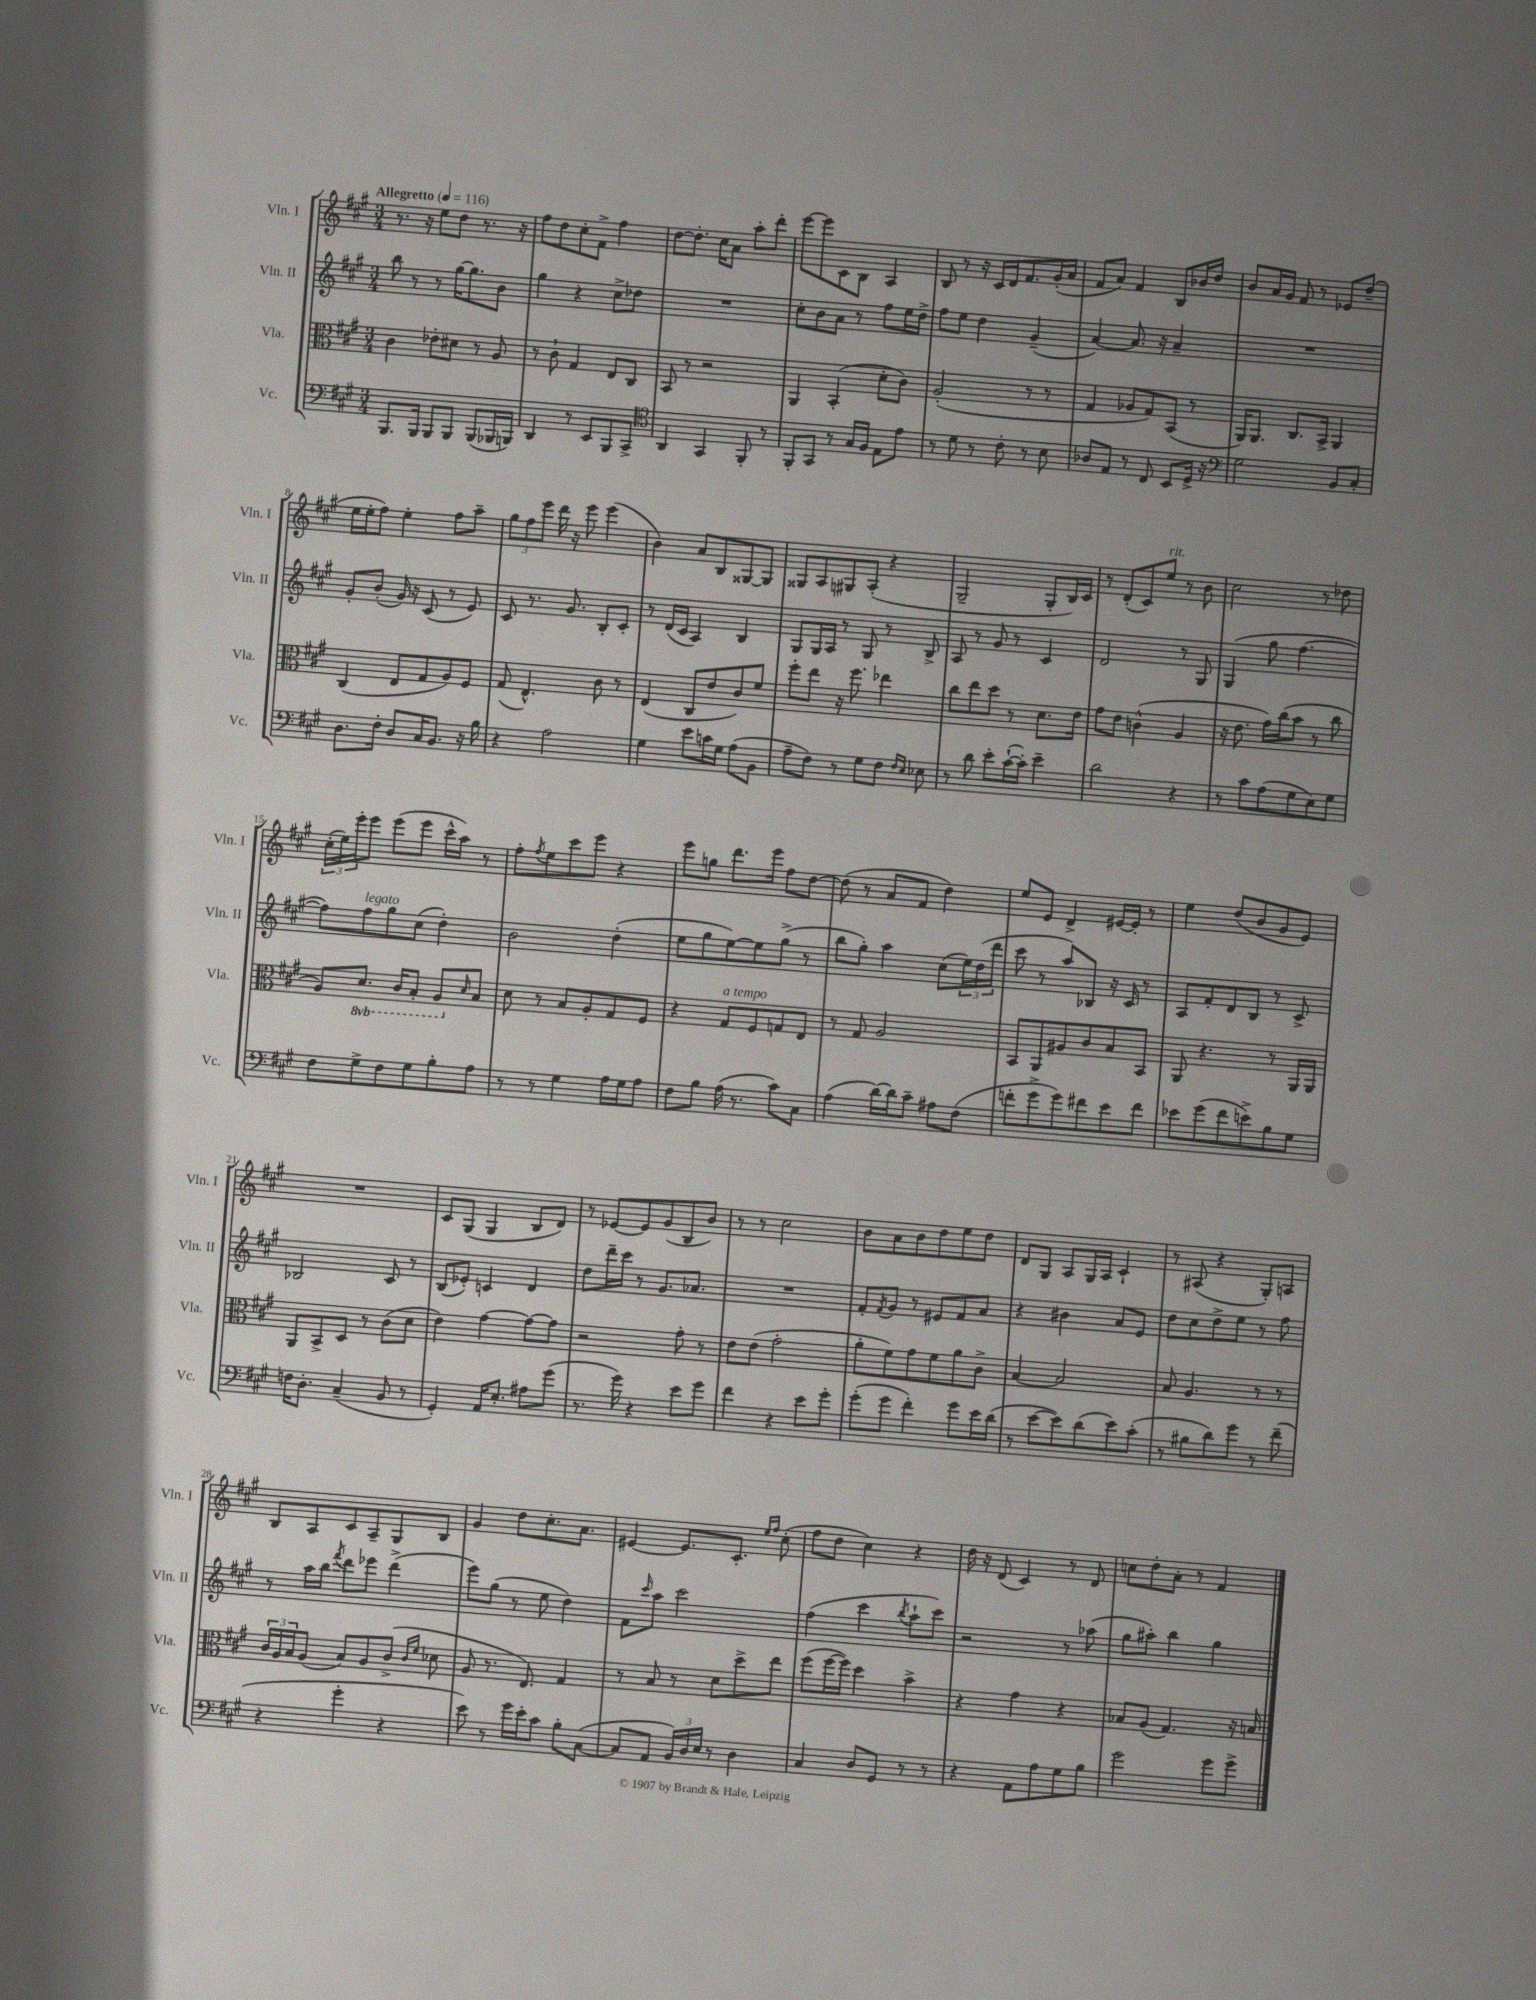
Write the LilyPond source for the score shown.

<<
\new StaffGroup <<
\new Staff = "s0" \with { instrumentName = "Vln. I" shortInstrumentName = "Vln. I" } {
    \clef treble \key a \major \numericTimeSignature \time 3/4 \tempo "Allegretto" 4 = 116
    r8. r16 e''8 d''8 r8. r16 |
    fis''8 d''8 cis''8-. fis'8-> fis''4 |
    d''8~ d''8.-. cis''16 a'8 a''8-. d'''8-. |
    e'''8~ e'''8 cis'8 b8 a4 |
    b8 r8 r16 cis'16 d'16 fis'8. gis'16-.( a'16 |
    fis'8 a'8) fis'4 b8 bes'16 d''16 |
    b'8 a'16 gis'16 fis'8 r8 ees'8 d''8--( |
    e''16 e''16-. fis''8) e''4-. fis''8 a''8-- |
    \tuplet 3/2 { gis''8 fis''8 e'''8 } d'''16 r16 e'''8 e'''4( |
    b'4) a'8 b8 gisis8~ gisis8 |
    gisis8 a8 gis8 a8-.( r4 |
    gis2-- gis8-. b16) cis'16 |
    r8 d'8-.( cis'8) e''8^\markup { \italic "rit." } r8 b'8 |
    cis''2 r8 des''8 |
    \tuplet 3/2 { cis''16-.( e''16) e'''16-. } e'''8 e'''8( e'''8 cis'''16-^ a''16) r8 |
    fis''8-. \acciaccatura { fis''8 } e''8 cis'''8 e'''8 r4 |
    e'''8 g''8 d'''8. e'''16 fis''8 d''8~ |
    d''8( r8 a'8 fis'8 d''4) |
    e''8 e'8 d'4-> eis'16~ eis'16-. r8 |
    e''4 d''8( b'8 gis'8 e'8) |
    R2. |
    cis'8 gis8( gis4 b8 d'8) |
    r8 ees'8~ ees'8 gis'8( b8 b'8) |
    r8 r8 cis''2 |
    b'8 a'8 b'8 d''8 e''8 d''8 |
    d'8 gis8 a8 gis16 a16 cis'4-! |
    r8 ais8( r4 gis8-.) a8 |
    b8 a8 cis'8 a8-- gis8 b8 |
    gis'4 d''8 cis''8.-. a'8. |
    eis'4~ eis'8. cis'8.-. \grace { e''16 fis''16 } cis''8-.( |
    fis''8 d''8 cis''4) r4 |
    d''16 r16 d'8( cis'4) r8 d'8 |
    c''8 d''8-. a'8-. r8 fis'4 \bar "|." |
}
\new Staff = "s1" \with { instrumentName = "Vln. II" shortInstrumentName = "Vln. II" } {
    \clef treble \key a \major \numericTimeSignature \time 3/4
    b''8 r8 r8 gis''16~ gis''8. b'8 |
    gis''4 r4 cis''8-> des''8 |
    R2. |
    cis''8-. b'8 a'8 r8 fis''8 e''16 d''16-> |
    fis''8 e''8 d''4 gis'4--( |
    a'4~) a'8. r16 a'4-- |
    R2. |
    gis'8-. b'8-.( gis'16) r16 cis'8( r8 e'8) |
    cis'8 r8. gis'8. b8-. cis'8-. |
    r8 d'16( cis'16 a4) b4 |
    gis8 gis16 a16 r8 gis8 r8 b8-> |
    a8 r8 gis'8 r8 cis'4 |
    d'2 r8 gis8 |
    gis4( gis''8 fis''4.~ |
    fis''8) fis''8^\markup { \italic "legato" } gis''8 cis''8( d''4-.) |
    b'2 d''4-.( |
    e''8 gis''8 e''8~) e''8 gis''8->( r8 |
    b''8 gis''8-.) a''4 cis''8( \tuplet 3/2 { e''16) d''16( d'''16 } |
    cis'''8 r8 a''8) bes8 r16 cis'16 r8 |
    a8 fis'8-. d'8 b8 r8 cis'8-> |
    bes2 cis'8 r8 |
    b8( ees'8-.) c'4 d'4 |
    d''8 d'''16-- cis'''16 r8 gis'8. aes'8. |
    R2. |
    fis'8-. \acciaccatura { fis'8 } gis'8 r8 eis'8 fis'8 a'8 |
    r4 bis'4 a'8 e'8 |
    d''8 cis''8 d''8-> e''8 r8 fis''8 |
    r8 a''16 b''16 \acciaccatura { fis'''8 } d'''8 ees'''8 d'''4->( |
    e'''8) gis''8( r8 e''8 d''4) |
    fis'8 \grace { cis'''16 } a''8 cis'''2 |
    fis''4( cis'''4 \acciaccatura { b''8 } a''8-! cis'''8) |
    r2 r8 aes''8( |
    gis''8 ais''8-.) b''4 gis''4 \bar "|." |
}
\new Staff = "s2" \with { instrumentName = "Vla." shortInstrumentName = "Vla." } {
    \clef alto \key a \major \numericTimeSignature \time 3/4 \set Staff.ottavationMarkups = #ottavation-simple-ordinals
    cis'4 ees'8-. dis'8 r8 a8 |
    r8 cis'8-! gis4 e8 cis8 |
    b,8 r8 r2 |
    a,4 b,4-.( d'8-. cis'8) |
    a2-.( r8 r8 |
    gis4 aes8 gis8) b,8( r8 |
    a,16) a,8. cis8. b,16-> a,4 |
    cis4( e8 gis8 a8) fis8 |
    gis8( e4.-^) cis'8 r8 |
    e4( cis8 e'8 cis'8) fis'8 |
    fis''8-. e''8 r16 fis''8. ees''4 |
    cis''8 e''8 d''8 r8 d'8. e'16 |
    gis'8 e'8 c'4-^( a4 |
    r16 e'8. gis'16) cis''16( b'8 r8 cis''8 |
    a8) \ottava #-1 d8. cis16 b,8-. a,8 \ottava #0 \grace { d'16 } b8 |
    d'8 r8 b8 a8-. gis8 fis8 |
    r4 gis8^\markup { \italic "a tempo" } fis8 g8 e8 |
    r8 gis8 a2 |
    b,8 a,8 ais8 cis'8 b8 b,8 |
    a,8 r4. r8 a,16 a,16 |
    a,8 b,8-> d8 r8 cis'8( d'8 |
    e'4) gis'4~ gis'8~ gis'8 |
    r2 gis'8-. r8 |
    e'8 e'8( gis'2-. |
    a'8-. fis'8) gis'8 fis'8 a'8 cis'8-> |
    b4~ b2 |
    b8 a4. r8 r8 |
    \tuplet 3/2 { cis'16 a16 b16 } a8( b8) a8 cis'8->( \grace { cis'16 fis'16 } des'8 |
    a8 r8. e8.) gis4 |
    r8 b8 r8 d'8 d''8-> e''8 |
    fis''8( fis''16~ fis''16) d''4 b'4-> |
    r4 gis'4 r4 |
    bes8 a8( gis4.) r16 b16 \bar "|." |
}
\new Staff = "s3" \with { instrumentName = "Vc." shortInstrumentName = "Vc." } {
    \clef bass \key a \major \numericTimeSignature \time 3/4
    b,,8. b,,16 b,,8 b,,8 b,,8( bes,,16 b,,16) |
    d,4 r8 e,8 b,,8 cis,8-> |
    \clef tenor a,4 gis,4 fis,8-. r8 |
    fis,8-. gis,8 r8 gis16 fis16 e8 e'8 |
    r8 d'8 r8 cis'8-. r8 b8 |
    aes8 e8 r8 cis8 b,8 d16-> r16 |
    \clef bass gis2 b,8 cis8-. |
    d8. fis16-. d8 cis16 b,8. r16 b16 |
    r4 a2 |
    gis4 e'8 c'16 gis16 a8( b,8 |
    a8-- fis8) r8 gis8 fis8 \grace { fis16 e16 } ees8 |
    r8 d'8 e'8-. cis'16~-!( cis'16-.) e'4-- |
    d'2 r4 |
    r8 cis'8 a8( gis8 e8) gis8 |
    fis8 gis8-> fis8 gis8 b8-. a8 |
    r8 r8 gis4 a16 gis16 a8 |
    fis8 b8 a16( r8. cis'8) cis8 |
    a4( d'16~) d'16 cis'8-- ais8 fis8( |
    f'8-. gis'8-> gis'8) fis'8 e'8 fis'8 |
    ees'8 gis'8( fis'8 e'8->) b8 gis8 |
    f16 d8.-. cis4--( b,8 r8 |
    gis,4-.) a,16 e8.-. ais8 gis'8( |
    r8. gis'16) r4 e'8 gis'8 |
    fis'4 r4 e'8 gis'8-. |
    gis'8-.( gis'8 fis'4-.) gis'8 e'16 d'16( |
    r8 e'8~ e'8) d'8( e'8) cis'8-.( |
    r8 bis8 d'8) gis'8 r8 fis'8--( |
    r4 gis'4-. r4 |
    e'8) r8 gis'16 e'16-. cis'8 b8-. cis8~( |
    cis8 a,8 \tuplet 3/2 { b,16) d16 e16 } r8 d4 |
    cis4 d8 gis,8 r8 r8 |
    r4 a,8 a8 gis8 b8 |
    gis'2 gis'8 gis'8-> \bar "|." |
}
>>
>>
